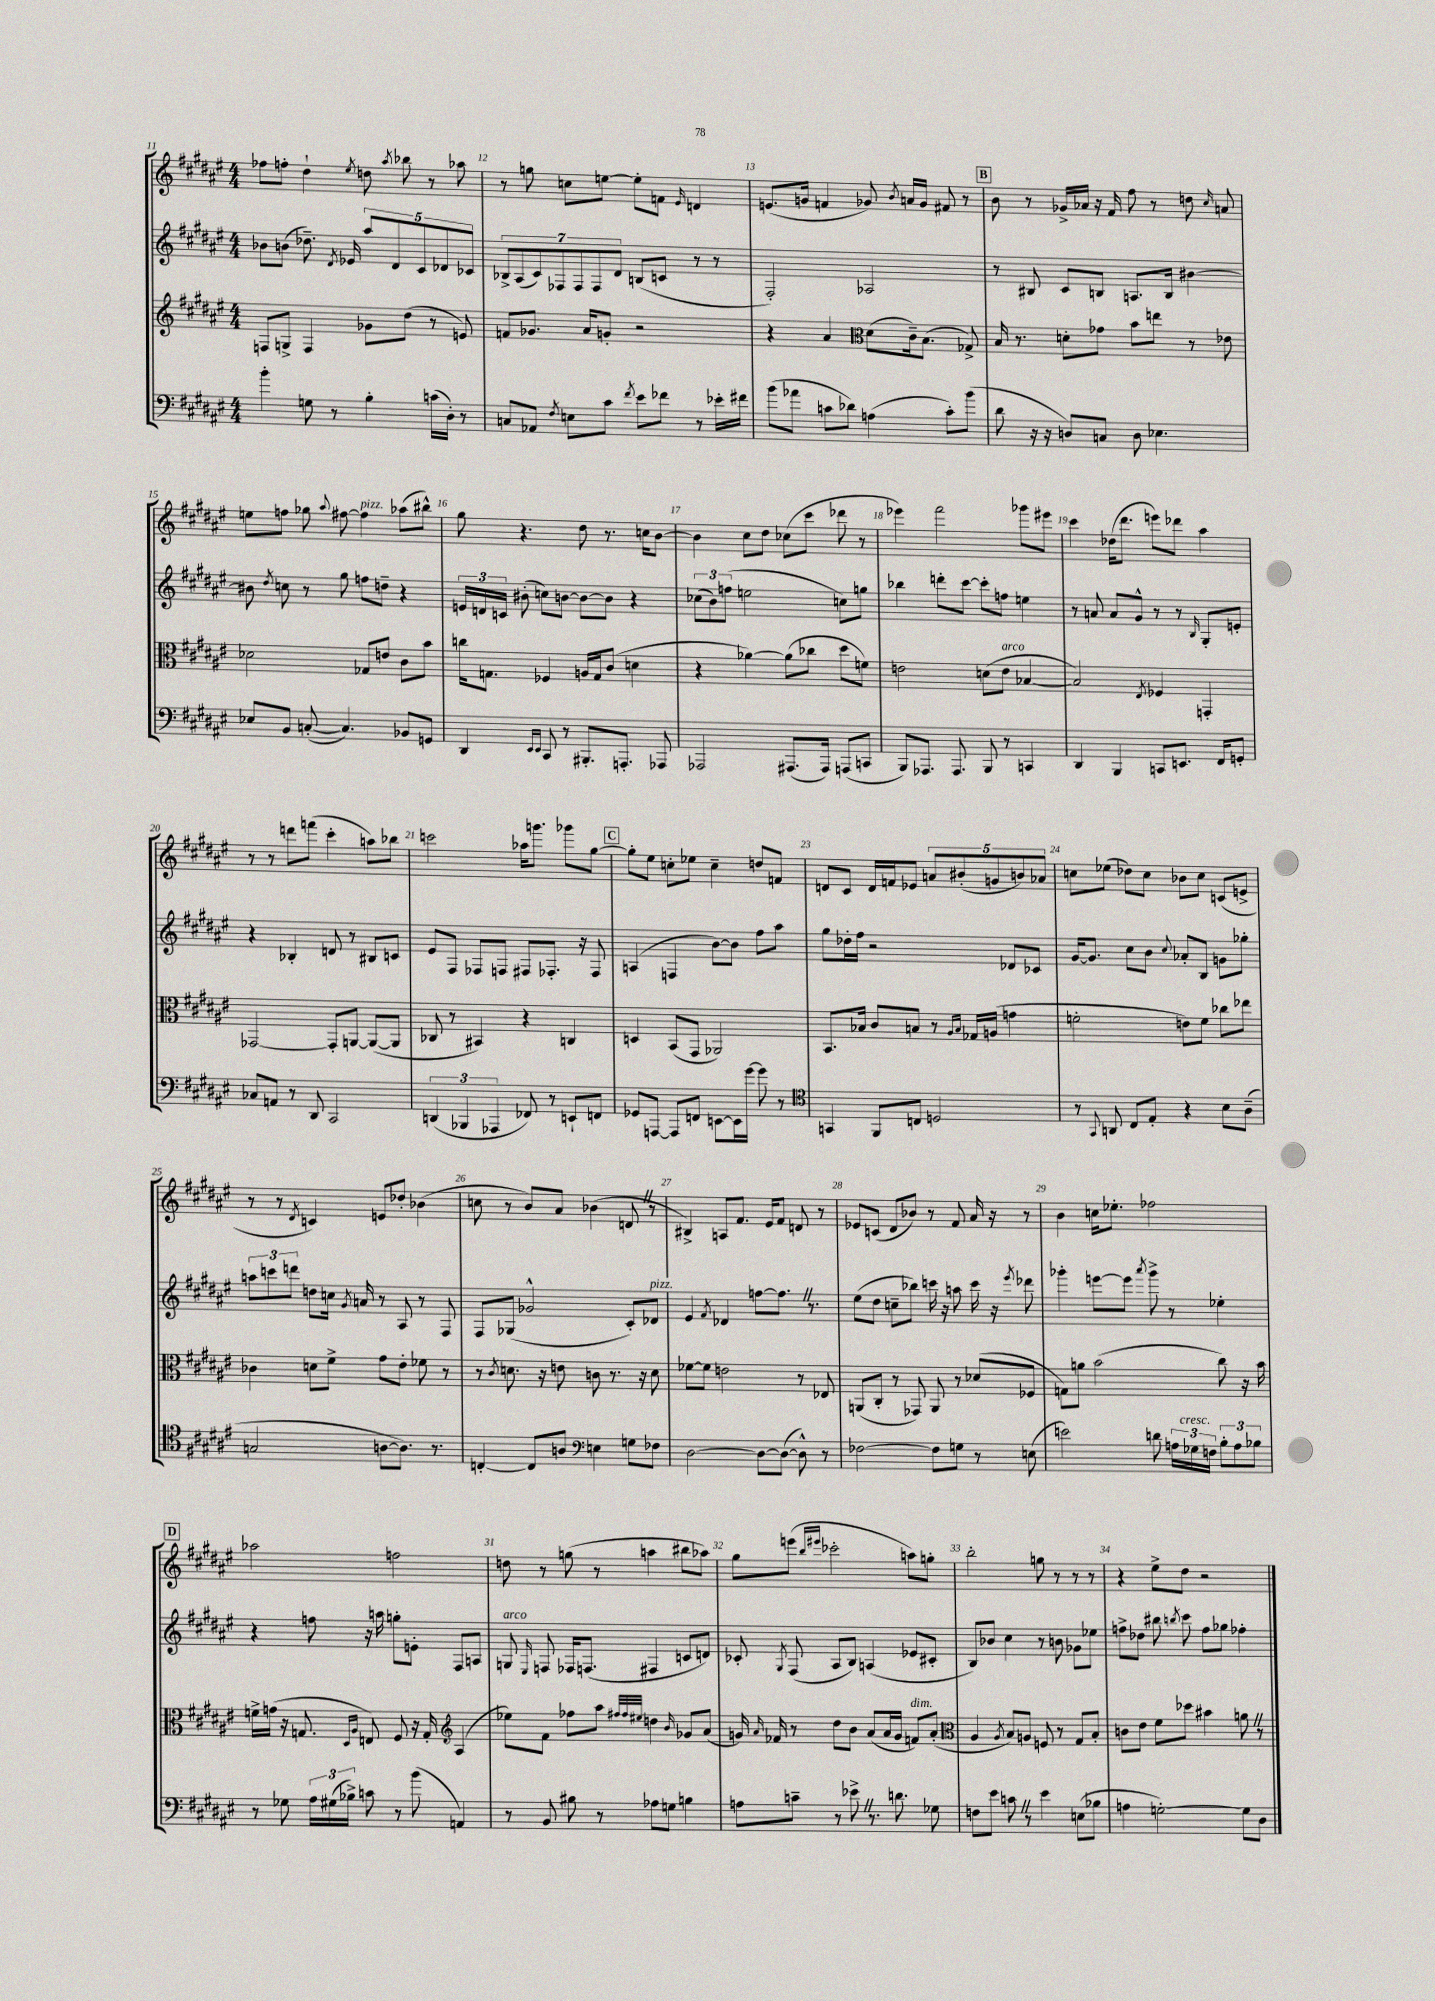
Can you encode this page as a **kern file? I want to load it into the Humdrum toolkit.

**kern	**kern	**kern	**kern
*staff4	*staff3	*staff2	*staff1
*clefF4	*clefG2	*clefG2	*clefG2
*k[f#c#g#d#a#e#]	*k[f#c#g#d#a#e#]	*k[f#c#g#d#a#e#]	*k[f#c#g#d#a#e#]
*M4/4	*M4/4	*M4/4	*M4/4
4b'	8F	8b-	8ff-
.	8G^	(8b	8ff'
8G	4F	8.dd-~)	4dd#`
8r	.	.	.
.	.	8qd#	.
.	.	16e-	.
.	.	.	8qee#
4B'	8g-	10aa#	8dd
.	.	10d#	.
.	.	.	8qaa#
.	(8dd#	.	8bb-
.	.	10c#	.
(16c	8r	.	8r
.	.	10d-	.
16D#')	.	.	.
8r	8e)	.	8aa-
.	.	10c-	.
=	=	=	=
8C	8f	14B-^	8r
.	.	(14A#	.
8AA-	8.g-	.	8gg
.	.	14c#)	.
.	.	14F-	.
8qF#	.	.	.
8E	.	.	8cc
.	.	14F-	.
.	16a#	.	.
.	.	14F-	.
8c#	8g'	.	[8ee
.	.	14d#	.
8qf#	.	.	.
8e#	2r	(8B	8ee']
8f-	.	8c	8f
.	.	.	16qqe#
8r	.	8r	4d
16e-'	.	8r	.
16f#	.	.	.
=	=	=	=
(8b	4r	2F#')	(8.e
8a-	.	.	.
.	.	.	16g
8c	4a#	.	4f
8d-)	.	.	.
*	*clefC3	*	*
(4A	(8d#	2A-	8g-)
.	.	.	8qb
.	16c#~)	.	16a
.	(8.B	.	16g-
8c')	.	.	8f#
(8b	8G-^)	.	8r
=	=	=	=
8d#	16B	8r	8b
.	8.r	.	.
16r	.	8B#	8r
16r	.	.	.
8D)	8d'	8c#	16g-^
.	.	.	16a-
8C	8g-	8B	16r
.	.	.	16f#
8D	8b	8.A	8ff#
4.E-	8ee	.	8r
.	.	16B	.
.	8r	[4b#	8dd
.	.	.	16qqcc#
.	8e-	.	8a
=	=	=	=
8E-	2d-	8b#]	8ee
.	.	8qdd#	.
8BB	.	8cc	8ff
([8C'	.	8r	8gg-
.	.	.	8qqaa#
4.C])	.	8gg#	[8ff#
.	8G-	8ff	4ff#]
.	8e	8dd~	.
8BB-	8c#	4r	(8aa-
8GG	8b	.	8bb#^^)
=	=	=	=
4DD#	16cc	24e	8gg#
.	.	24d	.
.	8.G	.	.
.	.	24c	.
.	.	(8b#'	4.r
16qqEE#	.	.	.
16qqEE#	.	.	.
8CC#	4F-	8cc)	.
8r	.	[8b	.
8.BBB#'	16A	8b_	8dd#
.	16G	.	.
.	(8c#	8b]	8.r
8.AAA'	.	.	.
.	4d	4r	.
.	.	.	16cc
8AAA-	.	.	[8b
=	=	=	=
2AAA-	4r	(12cc-	4b]
.	.	12b)	.
.	.	(12ff	.
.	[4a-)	2ee	8cc#
.	.	.	8dd#
(8.AAA#	(8a-]	.	(8cc-
.	8cc-	.	8ccc#
16AAA#)	.	.	.
(8AAA	8dd#	8cc)	8ddd-
8CC	8f)	8gg	8r
=	=	=	=
8BBB)	2e	4bb-	4eee-)
8.AAA-	.	.	.
.	.	8ddd'	2fff#
8.AAA-	.	.	.
.	.	[8ccc#	.
8BBB	(8d	8ccc#']	.
8r	8e	8ff	.
4CC	[4B-	4ee	8ggg-
.	.	.	8eee#
=	=	=	=
4DD#	2B-])	8r	4ccc#
.	.	8a	.
4BBB	.	8a	(16dd-
.	.	.	8.ddd#
.	.	8g#^^	.
.	8qE#	.	.
8CC	4F-	8r	8eee)
8.EE	.	8r	8ddd-
.	.	16qqB	.
.	4GG'	8G#'	4aa#
16FF#	.	.	.
8GG'	.	8e'	.
=	=	=	=
8C-	[2GG-	4r	8r
8AA	.	.	8r
8r	.	4B-'	8ddd
8DD#	.	.	(8fff
2CC#	8GG-']	8d	4ccc#'
.	[8AA	8r	.
.	(8AA_	8B#	8aa)
.	8AA]	8c	8bb-
=	=	=	=
(6DD	8C-	8e#	2ccc
.	8r	8F#	.
6BBB-	.	.	.
.	4BB#)	8F-	.
6AAA-	.	.	.
.	.	8F	.
8FF-)	4r	8F#	16aa-
.	.	.	8.ggg
8r	.	8.F-'	.
8EE`	4C	.	8ggg-
.	.	16r	.
8FF	.	8F-	[8gg#
=	=	=	=
8GG-	4D	(4A	8gg#']
[8AAA	.	.	8ee#
8AAA]	(8BB	4F	8cc'
8FF	8GG#	.	8ee-
[8EE	2AA-)	[8b)	4cc~
16EE]	.	8b]	.
[16g#	.	.	.
8g#]	.	8ff#	8dd
8r	.	8aa#	8f
=	=	=	=
*clefC4	*	*	*
4GG	8.BB	8gg#	8d
.	.	16dd-'	8c#
.	16B-	16ff#	.
8FF#	8c#	2r	16d
.	.	.	16f
8C	8B	.	8e-
2D	8r	.	10a
.	.	.	(10b#'
.	16qqA#	.	.
.	16qqB	.	.
.	16G-	.	.
.	(16A	.	.
.	.	.	10g
.	4g	8d-	.
.	.	.	10b)
.	.	8c-	.
.	.	.	10a-
=	=	=	=
8r	2f'	[16g#	8cc
.	.	8.g#]	.
8qqGG#	.	.	.
8AA	.	.	(8ee-
8C#	.	8cc#	8dd-)
8E#'	.	8b	8cc
.	.	8qqcc#	.
4r	8e)	8a-'	8b-
.	8f	8B	8cc
8B	8cc-	8g	(8c
(8A#~	8ee-	8gg-'	8e^
=	=	=	=
2G	4c-	12aa	8r
.	.	12ccc	.
.	.	.	8r
.	.	12ddd	.
.	.	.	8qd#
.	8d	8dd	4c)
.	8f#^	16cc	.
.	.	8qg#	.
.	.	16a	.
[8A	8g#	8r	8e
8.A])	8e#'	8A#	8dd-'
.	8f-	8r	(4b-
8.r	.	.	.
.	8r	8F#	.
=	=	=	=
[4C'	8r	8F#	8cc
.	8qc#	.	.
.	8.d	(8G-	8r
8C]	.	2g-^^	8b)
.	16r	.	.
8A	8e	.	8a#
*clefF4	*	*	*
4E	8c	.	(4b-
.	8.r	.	.
8G	.	8c#')	8d
.	16r	.	.
8F-	8d	8d-	8r
=	=	=	=
[2D#	[8f-	4e#	4B#^)
.	8f-]	.	.
.	.	8qf#	.
.	2e	4d-	8A
.	.	.	8.f#
8D#_	.	[8ff	.
.	.	.	16e#
(8D#_	.	8.ff]	8f#
8D#^^])	8r	.	8d
.	.	8.r	.
8r	8E-	.	8r
=	=	=	=
[2F-	(8AA	(8ee#	8e-
.	8C#'	8dd#	(8c
.	8r	8cc~	8d#
.	8GG-)	8bb-)	8b-)
8F-]	8AA	16ccc	8r
.	.	16r	.
8G	8r	8aa	8f#
8r	(8d-	16ccc	16a#
.	.	16r	16r
.	.	8qeee#	.
(8E	8F-	8ddd-	8r
=	=	=	=
2e)	8G)	4ggg-'	4b
.	8a	.	.
.	(2b	[8eee	16cc
.	.	.	8.ee-'
.	.	8eee]	.
.	.	8qaaa#	.
8d	.	8ggg-^	2ff-
24A	.	8r	.
24G-	.	.	.
24F	.	.	.
12B'	8cc#)	4ee-'	.
12A	.	.	.
.	16r	.	.
12B-	.	.	.
.	16b	.	.
=	=	=	=
8r	16f^	4r	2aa-
.	(16g	.	.
8G-	16r	.	.
.	8.G	.	.
24A#	.	8ff	.
(24G#	.	.	.
24B-^)	.	.	.
.	16qqD#	.	.
.	16qqA#	.	.
8c	8E)	16r	.
.	.	16aa	.
8r	8F#	8gg'	2ff
(8b	16r	8e'	.
.	16G'	.	.
*	*clefG2	*	*
4AA)	(4A#	8F#	.
.	.	8A	.
=	=	=	=
8r	8ee-)	8G	8dd
.	.	16qqE#	.
8BB	8f#	8F	8r
8B#	8ff-	16F-	(8gg
.	.	(8.F	.
8r	8aa#	.	8r
.	32qqff#	.	.
.	32qqff#	.	.
.	32qqee#	.	.
8A-	4dd	4F#	4aa
8G	.	.	.
.	16qqb	.	.
4B	8g-	8c	8bb#
.	(8a#	8d)	8aa-)
=	=	=	=
8A	16g)	8c-'	8gg#
.	16qqa#	.	.
.	16f-	.	.
.	.	8qG#	.
8c~	8r	(8F#	(8eee
.	.	.	16qqbb
.	.	.	16qqeee#
8r	8dd#	8A#	2ccc-'
8e-^	8b	8B)	.
8.r	(8a#	(4A	.
.	16a#	.	.
8.d	16g	.	.
.	8f)	8e-	8aa)
8G-	(8a#'	8c#'	8gg'
=	=	=	=
*	*clefC3	*	*
8F	4A#	8B)	2bb'
8e#	.	8b-	.
.	8qA#	.	.
8c	8B)	4cc#	.
8r	8A	.	.
4e#	8F	8r	8gg
.	8r	8b	8r
(8E	8G#	8g-	8r
8B-	8B'	8ee-	8r
=	=	=	=
4A	8c	8ff^	4r
.	8e#	8dd-	.
[2G')	8f#	8bb#	8ee#^
.	.	8qbb	.
.	8dd-	8ccc#	8dd#
.	4b#	8ff	2r
.	.	8gg-	.
8G]	8a	4ff-'	.
8D#	8r	.	.
==	==	==	==
*-	*-	*-	*-
